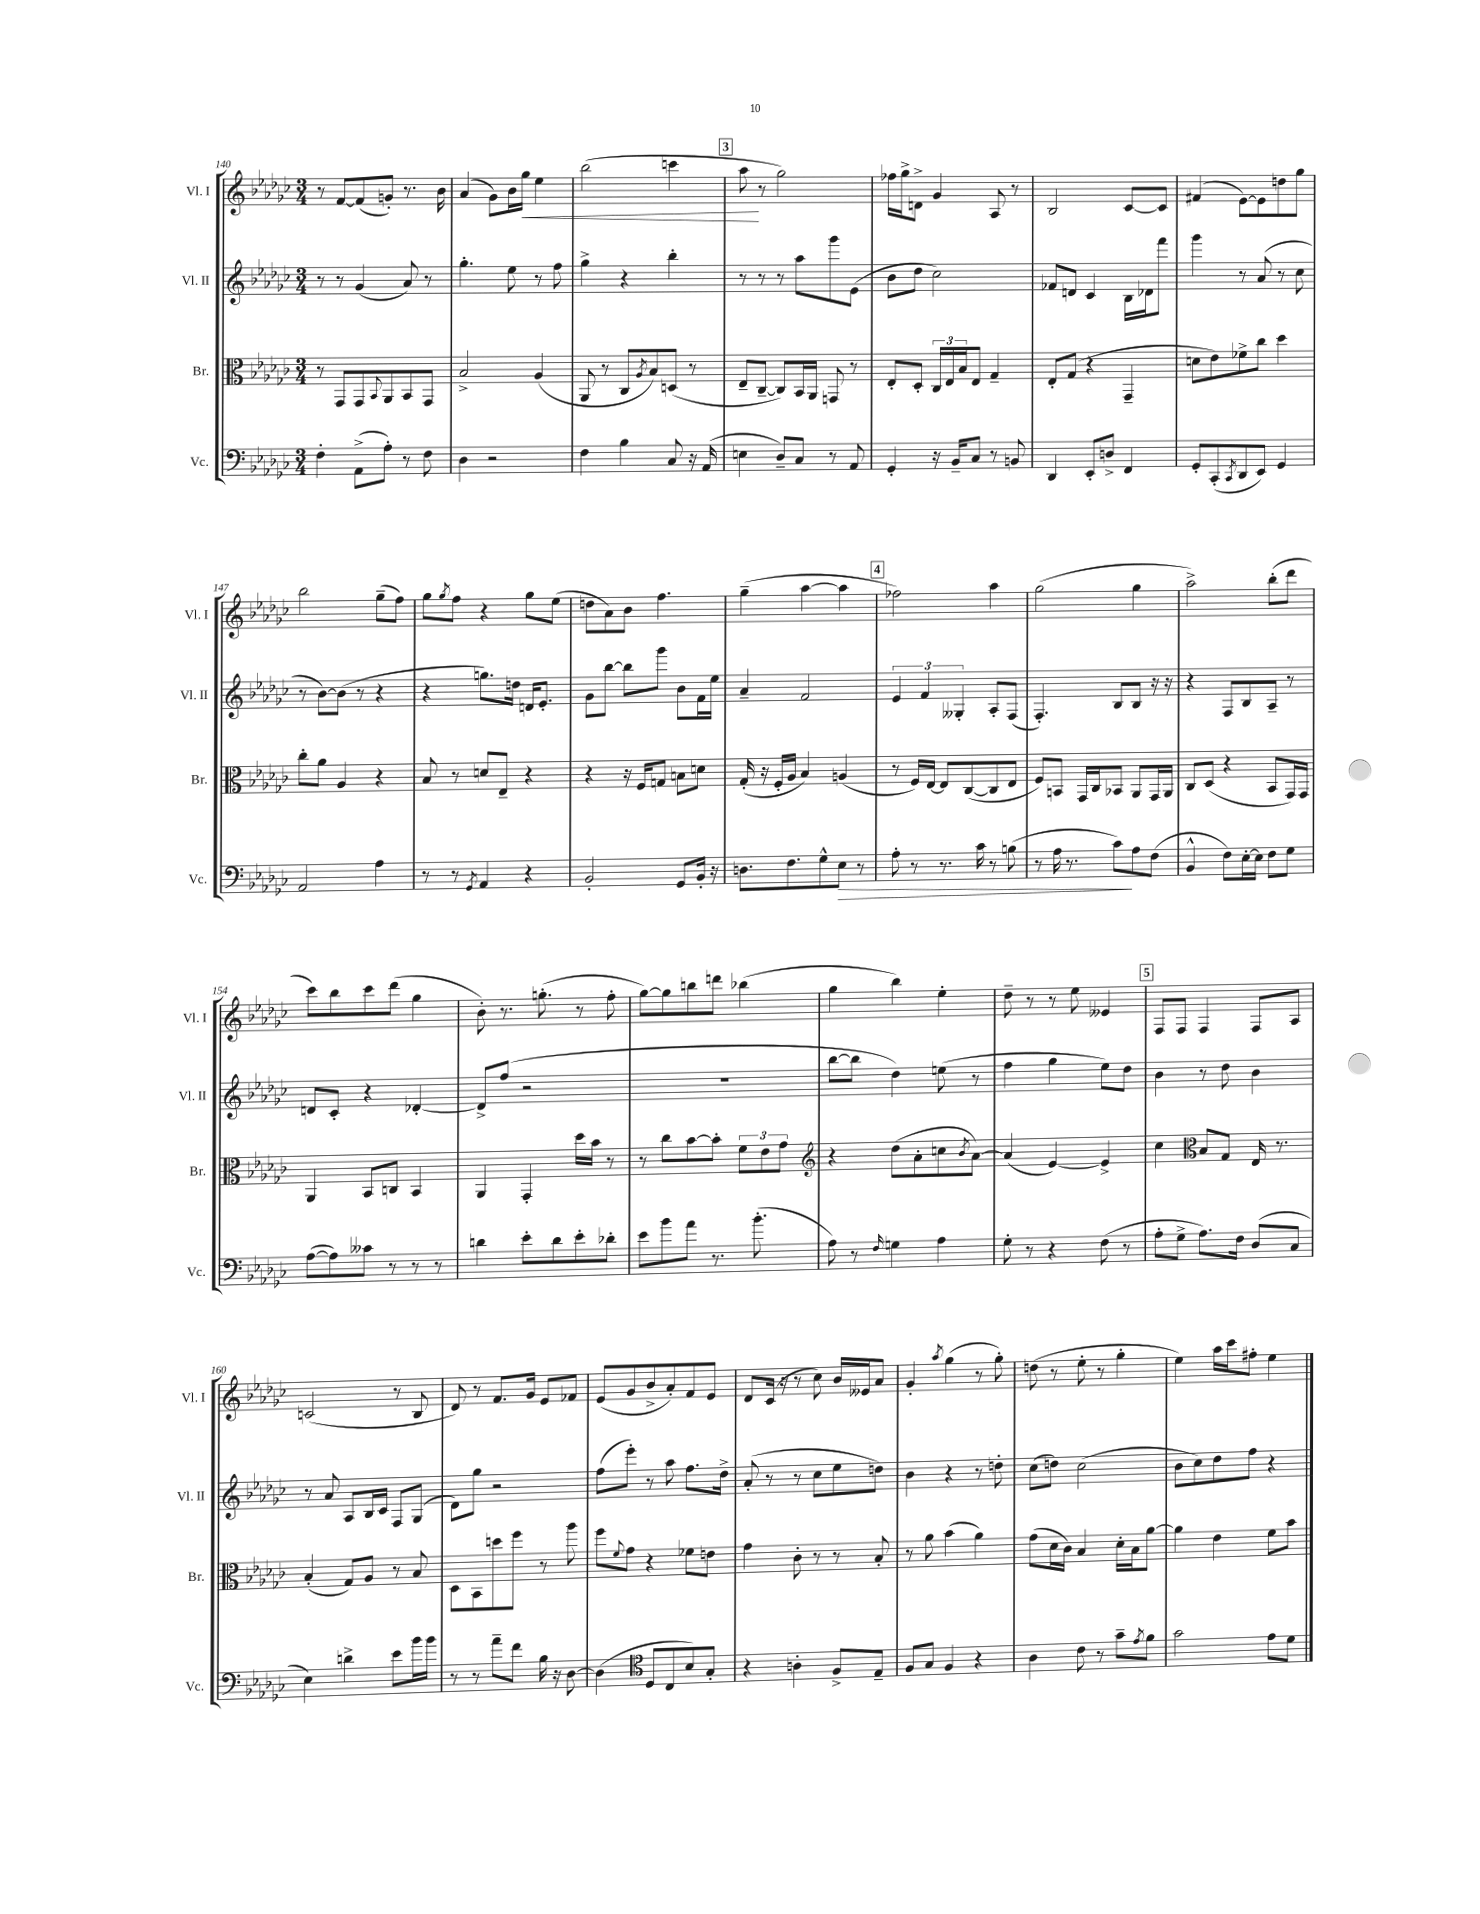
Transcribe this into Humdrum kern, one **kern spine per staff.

**kern	**kern	**kern	**kern
*staff4	*staff3	*staff2	*staff1
*clefF4	*clefC3	*clefG2	*clefG2
*k[b-e-a-d-g-c-]	*k[b-e-a-d-g-c-]	*k[b-e-a-d-g-c-]	*k[b-e-a-d-g-c-]
*M3/4	*M3/4	*M3/4	*M3/4
4F'\	8r	8r	8r
.	8GG-/L	8r	[8f/L
(8AA-^\L	8GG-/	(4g-/	(8f/]
.	8qqBB-/	.	.
8A-'\J)	8AA-/	.	8g'/J)
8r	8BB-/	8a-/)	8.r
8F\	8GG-/J	8r	.
.	.	.	16b-\
=	=	=	=
4D-\	2B-^/	4.gg-'\	(4a-/
2r	.	.	8g-\L)
.	.	8ee-\	16b-\L
.	.	.	16gg-\JJ
.	(4A-/	8r	4ee-\
.	.	8ff\	.
=	=	=	=
4F\	8AA-/	4gg-^\	(2bb-\
.	8r	.	.
4B-\	8C-/L	4r	.
.	8qA-/	.	.
.	8B-/)	.	.
8C-/	(8D/J	4bb-'\	4ccc\
16r	8r	.	.
(16AA-/	.	.	.
=	=	=	=
4E\	8E-~/L	8r	8aa-\
.	[8C-~/J	8r	8r
8D-~/L)	8C-/]L)	8r	2gg-\)
8C-/J	16BB-/L	8aa-\L	.
.	16AA-/JJ	.	.
8r	8GG/	8ggg-\	.
8AA-/	8r	(8e-\J	.
=	=	=	=
4GG-'/	8E-'/L	8b-\L	16ff-\LL
.	.	.	16gg-^\J
.	8D-'/J	8dd-\J	8d^\J
16r	24C-/LL	2cc-\)	4g-/
.	24E-/	.	.
16BB-~/LK	.	.	.
.	24B-/J	.	.
8C-/J	8E-/J	.	.
8r	4G-~/	.	8A-/
8BB/	.	.	8r
=	=	=	=
4DD-/	8E-'/L	8f-/L	2B-/
.	(8G-/J	8d/J	.
8EE-'/L	4r	4c-/	.
8D^/J	.	.	.
4FF/	4GG-~/	16B-\LL	[8c-/L
.	.	16d-\J	.
.	.	8fff\J	8c-/]J
=	=	=	=
8GG-'/L	8d\L	4ggg-\	(4f#/
(8CC-'/	8e-\)	.	.
8qCC-/	.	.	.
8DD-/	8f-^\	8r	[8e-\L)
8EE-/J)	8cc-\J	(8a-/	8e-\]
4GG-/	4dd-\	8r	8dd\
.	.	8cc-\	8gg-\J
=	=	=	=
2AA-/	8cc-'\L	8r	2bb-\
.	8a-\J	[8b-\L)	.
.	4A-/	(8b-\]J	.
.	.	8r	.
4A-\	4r	4r	(8gg-~\L
.	.	.	8ff\J)
=	=	=	=
8r	8B-/	4r	8gg-\L
.	.	.	8qgg-/
8r	8r	.	8ff\J
8qGG-/	.	.	.
4AA-/	8d/L	8.gg\L)	4r
.	8E-~/J	.	.
.	.	16dd\Jk	.
4r	4r	16d/LK	8gg-\L
.	.	8.e-'/J	.
.	.	.	(8ee-\J
=	=	=	=
2BB-'/	4r	8g-\L	8dd\L
.	.	[8bb-\J	8a-\)
.	16r	8bb-\]L	8b-\J
.	16F/LK	.	.
.	8G/J	8ggg-\J	4.ff\
8GG-/L	8B\L	8b-\L	.
16BB-'/Jk	8d\J	16f\L	.
16r	.	16ee-\JJ	.
=	=	=	=
8.D\L	(16G-'/	4a-~/	(4gg-~\
.	16r	.	.
.	16F'/LL	.	.
8.F\	16A-/JJ	.	.
.	4B-/)	2f/	[4aa-\
8G-^^\	.	.	.
8E-\J	(4A/	.	4aa-\]
8r	.	.	.
=	=	=	=
8A-'\	8r	6e-/	2ff-\)
8r	16F/LL)	.	.
.	.	6f/	.
.	[16E-/JJ	.	.
8.r	8E-/]L	.	.
.	.	6G--'/	.
.	([8C-/	.	.
16c-\	.	.	.
8r	8C-/]	8A-'/L	4aa-\
(8B\	8E-/J	(8F/J	.
=	=	=	=
8r	8F/L)	4.F'/)	(2gg-\
16A-\	8BB/J	.	.
8.r	.	.	.
.	16GG-/LL	.	.
.	16C-/J	.	.
8c-\L)	8BB-/J	8B-/L	.
8A-\	8AA-/L	8B-/J	4gg-\
(8F\J	16GG-/L	16r	.
.	16AA-/JJ	16r	.
=	=	=	=
4BB-^^/	8C-/L	4r	2aa-^\)
.	(8D-/J	.	.
8F\L)	4r	8F/L	.
[16E-'\L	.	8B-/	.
16E-\]JJ	.	.	.
8F\L	8BB-/L	8A-~/J	(8bb-'\L
8G-\J	16GG-/L)	8r	8ddd-\J
.	16GG-/JJ	.	.
=	=	=	=
([8A-\L	4AA-/	8d/L	8ccc-\L)
8A-\])	.	8c-'/J	8bb-\
8c--\J	8BB-/L	4r	8ccc-\
8r	8C/J	.	(8ddd-\J
8r	4BB-/	[4d-'/	4gg-\
8r	.	.	.
=	=	=	=
4d\	4AA-/	8d-^/]L	8b-'\)
.	.	(8ff/J	8.r
8e-'\L	4GG-'/	2r	.
.	.	.	(8.gg'\
8d\	.	.	.
8e-'\	16dd-\LL	.	8r
.	16b-\JJ	.	.
8d-'\J	8r	.	8ff'\
=	=	=	=
8e-\L	8r	2.r	[8gg-\L)
8b-\	8cc-\L	.	8gg-\]
8a-\J	[8b-\	.	8bb\
8.r	8b-'\]J	.	8ddd\J
.	12f\L	.	(4bb-\
(8.b-'\	.	.	.
.	12e-\	.	.
.	12g-\J	.	.
=	=	=	=
*	*clefG2	*	*
8A-\)	4r	[8bb-\L	4gg-\
8r	.	8bb-\]J	.
16qqF/	.	.	.
4G\	(8dd-\L	4dd-\)	4bb-\)
.	8a-'\	.	.
4A-\	8cc\	(8ee\	4ee-'\
.	8qb-/	.	.
.	[8a-\J)	8r	.
=	=	=	=
8G-'\	(4a-/]	4ff\	8dd-~\
8r	.	.	8r
4r	[4e-/)	4gg-\	8r
.	.	.	8ee-\
(8F\	4e-^/]	8ee-\L)	4e--/
8r	.	8dd-\J	.
=	=	=	=
8A-'\L	4cc-\	4b-\	8F/L
8G-^\J	.	.	8F/J
*	*clefC3	*	*
8.A-\L)	8B-/L	8r	4F/
.	8G-/J	8dd-\	.
16F\Jk	.	.	.
(8D-/L	16E-/	4b-\	8F/L
.	8.r	.	.
8C-/J	.	.	8A-/J
=	=	=	=
4E-\)	(4B-'/	8r	(2c/
.	.	8a-/	.
4d^\	8G-/L)	8A-/L	.
.	8A-/J	16B-/L	.
.	.	16c-/JJ	.
8e-\L	8r	8F/L	8r
16b-\L	8B-/	(8G-/J	8B-/
16b-\JJ	.	.	.
=	=	=	=
8r	8D-\L	8d-\L)	8d-/)
8r	8BB-\	8gg-\J	8r
8a-~\L	8dd\	2r	8.f/L
8f\J	8ff\J	.	.
.	.	.	16g-/Jk
16B-\	8r	.	8e-/L
16r	.	.	.
[8D-\	8aa-\	.	8f-/J
=	=	=	=
(4D-\]	8ff\L	(8ff\L	(8e-/L
.	8qqf/	.	.
.	8g-\J	8eee-'\J)	8g-/
*clefC4	*	*	*
8D-/L	4r	8r	8b-^/
8C-/	.	8aa-\	8a-'/)
8B-/)	8f-\L	8.ff\L	8f/
8G-'/J	8e\J	.	8e-/J
.	.	16dd-^\Jk	.
=	=	=	=
4r	4g-\	(8a-'/	8d-/L
.	.	8r	(16c-/Jk
.	.	.	16r
4A'\	8c-'\	8r	8r
.	8r	8cc-\L	8cc-\)
8F^/L	8r	8ee-\	16b-/LL
.	.	.	16e--/J
8E-~/J	8B-'/	8dd\J)	8a-/J
=	=	=	=
8F/L	8r	4b-\	4g-'/
8G-/J	8a-\	.	.
.	.	.	8qaa-/
4F/	(4b-\	4r	(4gg-\
4r	4a-\)	8r	8r
.	.	8dd'\	8gg-'\)
=	=	=	=
4A-\	(8g-\L	(8cc-\L	(8dd\
.	16d-\L	8dd\J)	8r
.	16c-\JJ)	.	.
8c-\	4B-/	(2cc-\	8ee-'\
8r	.	.	8r
8g-~\L	16d-'\LL	.	4gg-'\
.	16B-\J	.	.
8qe-/	.	.	.
8f\J	[8a-\J	.	.
=	=	=	=
2g-\	4a-\]	8b-\L	4ee-\)
.	.	8cc-\)	.
.	4e-\	8dd-\	16aa-\LL
.	.	.	16ccc-\J
.	.	8ff\J	8ff#'\J
8e-\L	8f\L	4r	4ee-\
8d-\J	8b-\J	.	.
==	==	==	==
*-	*-	*-	*-
